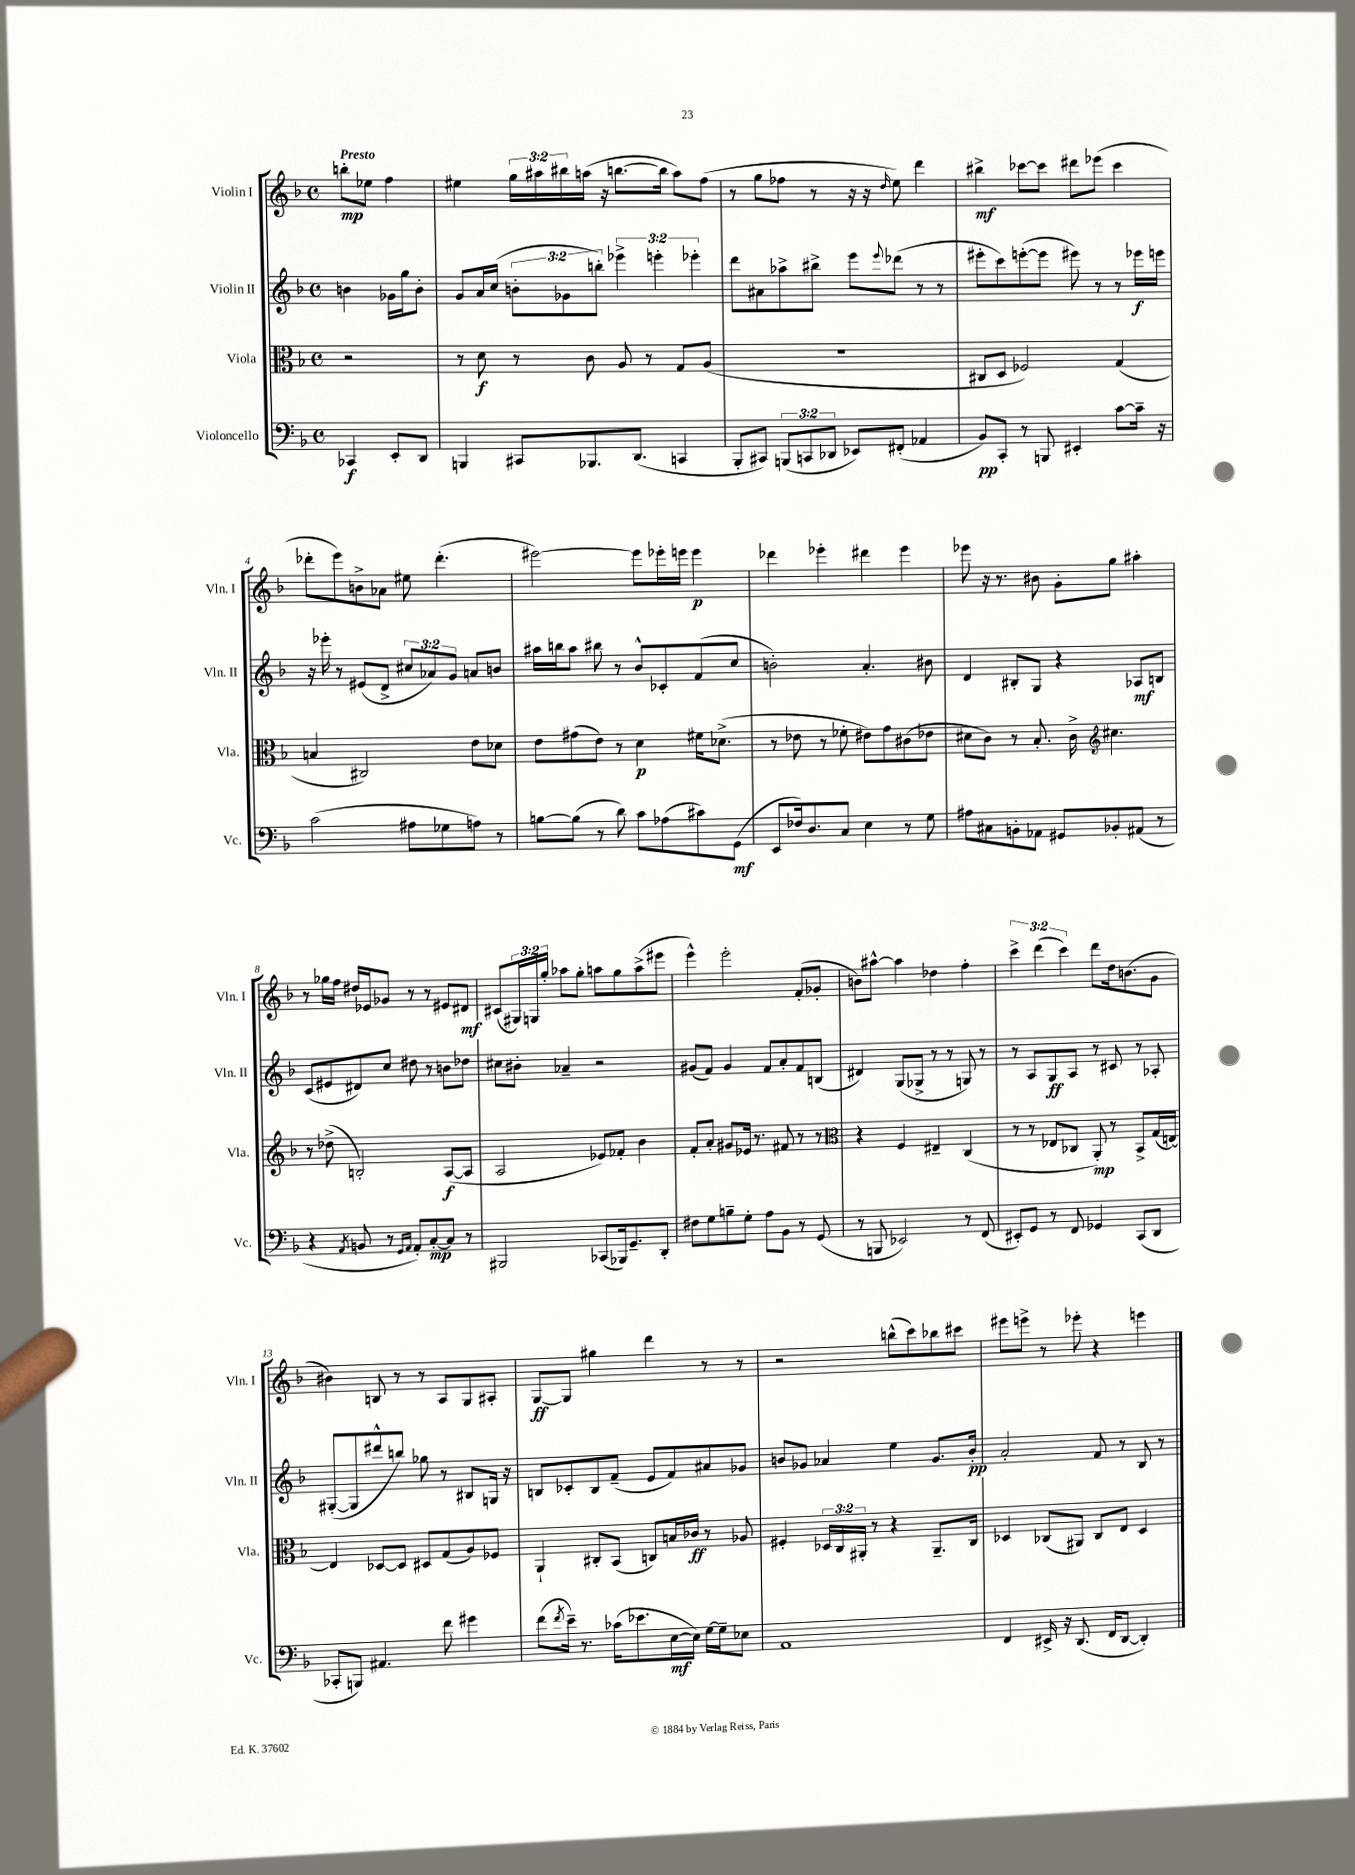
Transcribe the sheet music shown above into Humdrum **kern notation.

**kern	**kern	**kern	**kern
*staff4	*staff3	*staff2	*staff1
*clefF4	*clefC3	*clefG2	*clefG2
*k[b-]	*k[b-]	*k[b-]	*k[b-]
*M4/4	*M4/4	*M4/4	*M4/4
*met(c)	*met(c)	*met(c)	*met(c)
4CC-/	2r	4b\	8bb'\L
.	.	.	8ee-\J
8EE'/L	.	16g-\LL	4ff\
.	.	16gg\J	.
8DD/J	.	8b'\J	.
=	=	=	=
4BBB/	8r	8g/L	4ee#\
.	8d\	16a/L	.
.	.	(16cc/JJ	.
8CC#/L	8r	12b'\L	24gg\LL
.	.	.	24aa#\
.	.	12g-\	24bb#\
8.BBB-/	8c\	.	(16aa\JJ
.	.	12bb'\J)	.
.	.	.	16r
.	8A/	6eee-^\	[8.bb\L
(8.DD/J	.	.	.
.	8r	.	.
.	.	6eee'\	.
.	.	.	16bb\]Jk
4CC/	8G/L	.	8aa\L)
.	.	6eee-'\	.
.	(8A/J	.	(8ff\J
=	=	=	=
8BBB-'/L	1r	8ddd\L	8r
8CC#/J)	.	8a#\	8gg\L
(12BBB/L	.	8aa-^\	8ff-\J
12CC/	.	.	.
.	.	8bb#^\J	8r
12DD-/J	.	.	.
8EE-/L)	.	8eee\L	16r
.	.	.	16r
.	.	8qqeee/	16qqdd/
(8FF#'/J	.	(8ddd-\J	8ee\)
4AA-/	.	8r	4ddd\
.	.	8r	.
=	=	=	=
8BB-/L)	8C#/L	8eee#'\L	4bb#^\
8CC'/J	8D/J	8ccc\)	.
8r	2F-/)	([8eee'\	[8ccc-\L
8BBB/	.	8eee\]J	8ccc-\]J
4EE#'/	.	8eee#\)	8ddd#\L
.	.	8r	(8eee-\J
[8c\L	(4G/	8r	4ccc-\
16c~\]Jk	.	16eee-\LL	.
16r	.	16eee\JJ	.
=	=	=	=
(2c\	4B/	16r	8ddd-'\L
.	.	16eee-'\	.
.	.	8r	8eee\)
.	2C#/)	(8e#/L	8b^\
.	.	8d^/J	8a-\J
8A#\L	.	12cc#/L	8ee#\
.	.	12a-/)	.
8G-\	.	.	(4.ddd-'\
.	.	12g/J	.
8A\J)	8e\L	8a/L	.
8r	8d-\J	8b/J	.
=	=	=	=
[8B\L	8e\L	16aa#\LL	[2eee#\)
.	.	16bb\J	.
(8B\]J	(8g#\	8aa#\J	.
8r	8e\J)	8bb#\	.
8d\)	8r	8r	.
8c\L	4d\	8b-^^/L	8eee#\]L
(8A-\	.	8c-'/	16eee-'\L
.	.	.	16eee\JJ
8c#\)	16f#\LK	(8f/	4eee\
.	(8.d-^\J	.	.
(8GG\J	.	8cc/J	.
=	=	=	=
8EE/L	8r	2b'\)	4ddd-\
16F-/k)	8e-\	.	.
8.D/	.	.	.
.	8r	.	4eee-'\
8C/J	8f-'\	.	.
4E\	8e#\L)	4.a'/	4ddd#\
.	8g\	.	.
8r	(8c#\	.	4eee-\
8G\	8e-\J	8b#\	.
=	=	=	=
8A#\L	8d#\L	4d/	8eee-\
8C#\	8c\J)	.	16r
.	.	.	8.r
8BB'\	8r	8B#'/L	.
8AA-\J	8.B-'/	8G/J	8b#\
8GG#/L	.	4r	8g'\L
.	16c^\	.	.
*	*clefG2	*	*
8BB-'/	4.cc#\	.	8gg\J
(8AA#/J	.	8A-/L	4aa#'\
8r	.	8B/J	.
=	=	=	=
4r	8r	(8c/L	8r
.	(8dd-^\	8e#/	16gg-\LL
.	.	.	16ff\JJ
8qAA/	.	.	.
8BB/	2B'/)	8d#/)	16dd#/LL
.	.	.	16e-/J
8r	.	8cc/J	8g-/J
16qqGG/LL	.	.	.
16qqAA/JJ	.	.	.
8AA'/L)	.	8dd#\	8r
[8C'/	.	8r	8r
8C/]J	([8A/L	8b\L	8e#/L
8r	8A/]J	8dd-\J	8d#/J
=	=	=	=
2BBB#/	2A/	8cc#\L	(8c#/L
.	.	8b#'\J	24G#/L)
.	.	.	24G/
.	.	.	24gg'/JJ
.	.	4a-~/	8aa-\L
.	.	.	8gg'\J
(8CC-/L	8e-/L)	2r	8aa\L
16BBB-/k)	8f-'/J	.	8gg\
8.GG~/	.	.	.
.	4b-\	.	(8aa^\
8DD'/J	.	.	8eee#\J
=	=	=	=
8F#\L	8f'/L	(8g#/L	4eee^^\)
8G\	8a'/J	8f/J)	.
8B~\	8g#/L	4g#/	2eee'\
8G'\J	16e-/Jk	.	.
.	8.r	.	.
8A\L	.	8f/L	.
8BB-\J	8f#/	8a'/	.
8r	8r	8f/	(8f'/L
(8GG/	8r	(8B/J	8g-'/J
=	=	=	=
*	*clefC3	*	*
8r	4r	4d#/)	8b\L)
8BBB/	.	.	[8aa#^^\J
2EE-/)	4F/	(8G/L	4aa#\]
.	.	8G-^/J	.
.	4E#~/	8r	4dd-\
.	.	8r	.
8r	(4C/	8G/)	4ff'\
(8FF/	.	8r	.
=	=	=	=
8EE#'/L)	8r	8r	6ccc^\
8GG/J	8r	8A/L	.
.	.	.	(6ddd\
8r	8E-/L	8G/	.
.	.	.	6ccc\)
8FF/	8C-/J	8A/J	.
4GG-/	8AA'/)	8r	8ddd\L
.	8r	8c#/	16dd\k
.	.	.	(8.b\
(8CC/L	8BB-^/L	8r	.
8DD/J	(16G/L	8A-'/	8g\J
.	[16E/JJ)	.	.
=	=	=	=
8CC-'/L	4E/]	([8G#'/L	4b#\)
8BBB/J)	.	8G#/]	.
4.AA#/	[8D-/L	8ddd#^^/	8B/
.	8D-/]J	8bb/J)	8r
.	8D#/L	8gg-\	8r
8f\	(8G/	8r	8A/L
4g#\	8A/)	8B#/L	8G/
.	8F-/J	16G/Jk	8A#'/J
.	.	16r	.
=	=	=	=
(8f\L	4AA`/	8B/L	[8G/L
8qf/	.	.	.
16e~\Jk)	.	8c-'/	8G/]J
8.r	.	.	.
.	8C#'/L	8B/	4gg#\
(16c-\LK	(8BB-/J	(8f~/J	.
8.e-\	.	.	.
.	8C/L)	8e/L	4ddd\
[16E\L	16B/L	8f/)	.
16E\]JJ)	16c-/JJ	.	.
[16G\LL	8r	8a#/	8r
16G~\]J	.	.	.
8E-\J	8A-/	8g-/J	8r
=	=	=	=
1AA	4F#'/	8b/L	2r
.	.	8g-/J	.
.	24D-/LL	4a-/	.
.	24C/	.	.
.	24AA#'/JJ	.	.
.	8r	.	.
.	4r	4ee\	(8bb^^\L
.	.	.	8ccc\)
.	8.AA#~/L	8.g-/L	8bb-\
.	.	.	8ccc#\J
.	16C/Jk	16b'/Jk	.
=	=	=	=
4FF/	4D-/	2a'/	8eee#\L
.	.	.	8eee^\J
16EE#^/	(8C-/L	.	8r
16r	.	.	.
(8.DD/	8AA#/J)	.	8eee-'\
.	8C-/L	8f/	4r
16FF/LK	.	.	.
[8DD/J	8E/J	8r	.
4DD'/])	4D-/	8B-/	4eee\
.	.	8r	.
==	==	==	==
*-	*-	*-	*-
